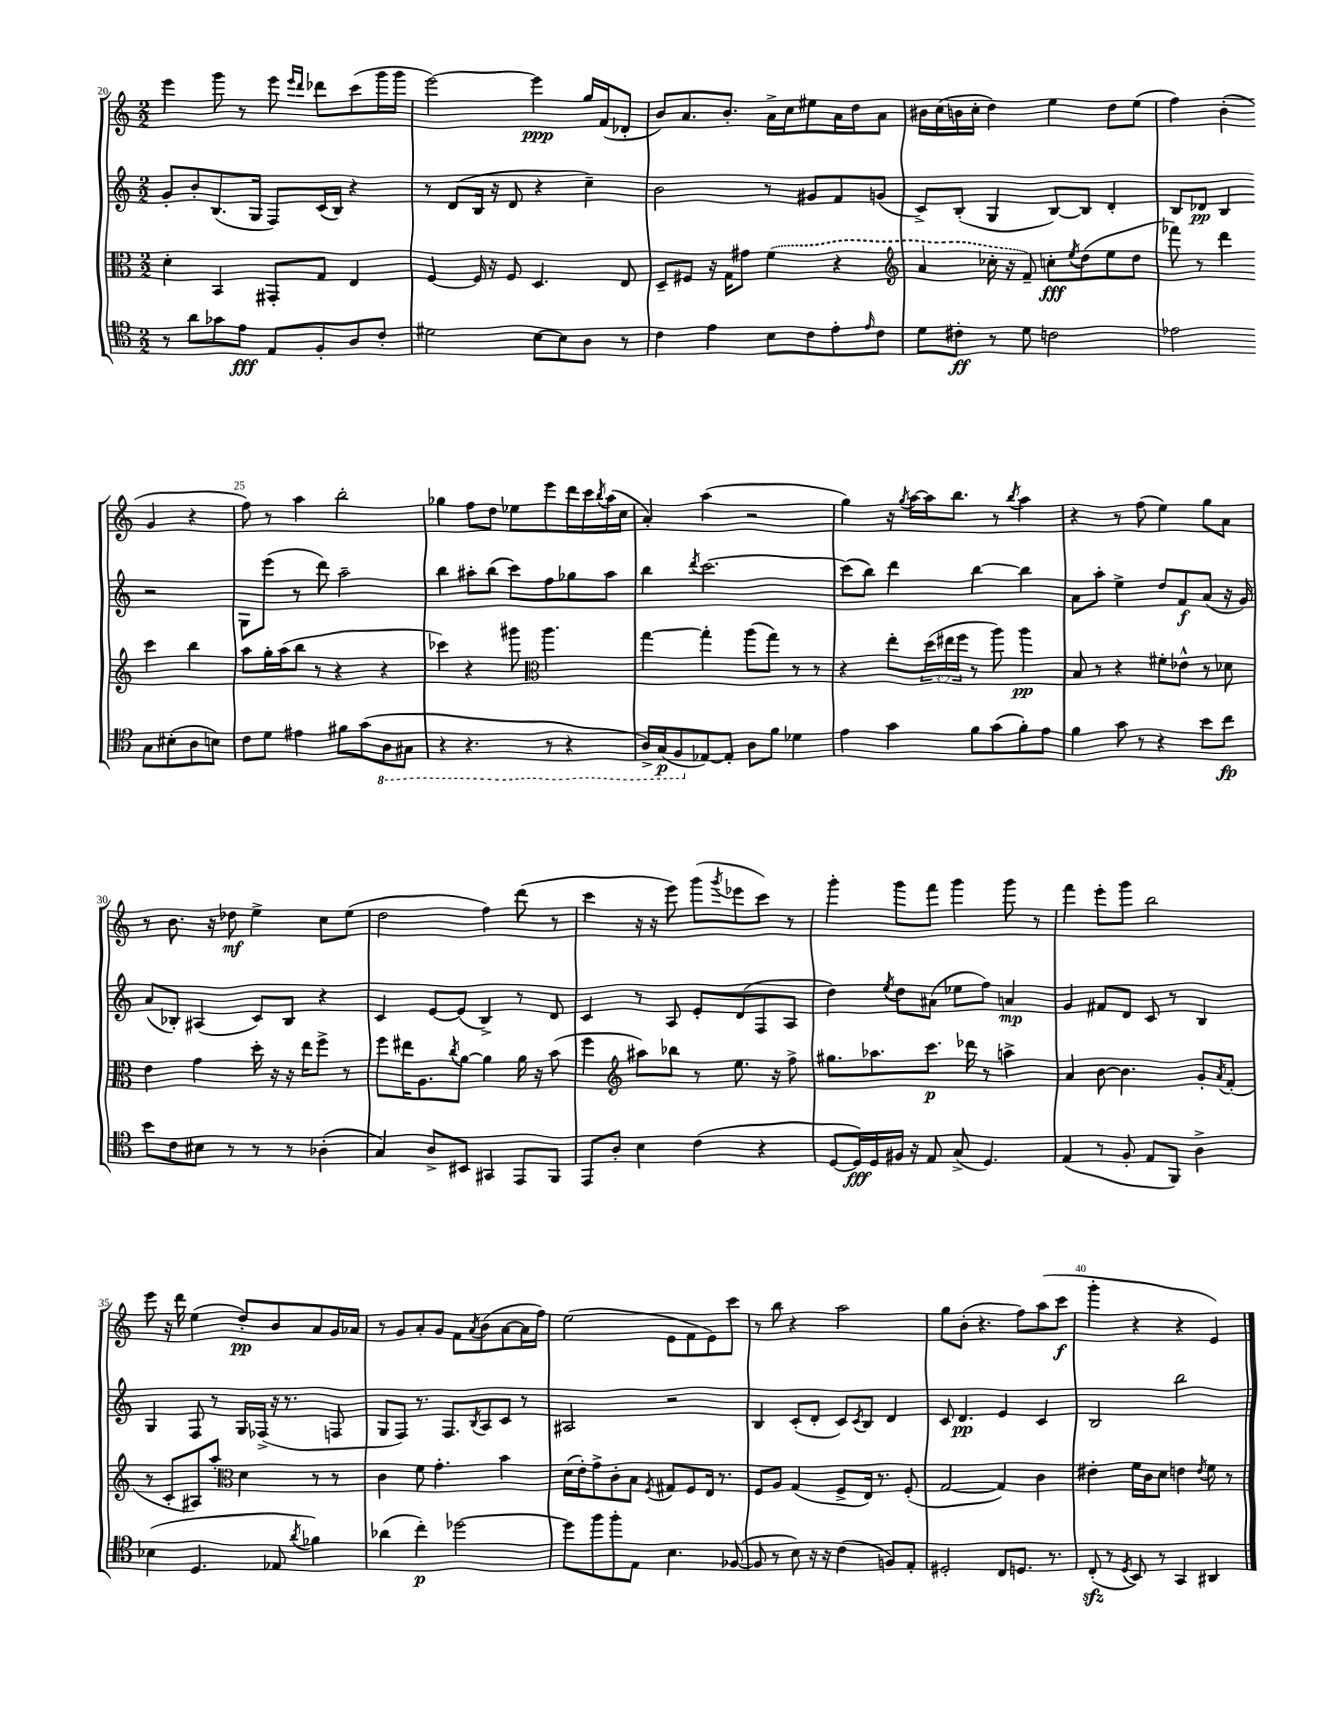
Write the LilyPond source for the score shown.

<<
\new StaffGroup <<
\new Staff = "s0" {
    \clef treble \key c \major \numericTimeSignature \time 2/2
    e'''4 g'''8 r8 e'''8 \grace { e'''16 d'''16 } des'''8 c'''8( g'''16 g'''16 |
    e'''2~) e'''4\ppp g''16 f'16( des'8-. |
    b'8) a'8. b'8.-. a'16-> c''16 eis''8 a'16 d''16 a'8 |
    bis'16 c''16( b'16 c''16-. d''4) e''4 d''8 e''8( |
    f''4) b'4-.( g'4 r4 |
    f''8) r8 a''4 b''2-. |
    ges''4 f''8 d''8 ees''8 e'''8 d'''16 c'''16 \acciaccatura { b''8 } a''16( c''16 |
    a'4-.) a''4( r2 |
    g''4) r16 \acciaccatura { g''8 } a''16~ a''16 b''8. r8 \acciaccatura { b''8 } a''4 |
    r4 r8 f''8( e''4) g''8 a'8 |
    r8 b'8. r16 des''8\mf e''4-> c''8 e''8( |
    d''2 f''4) d'''8( r8 |
    c'''4 r16 r16 e'''8) g'''8( \acciaccatura { g'''8 } ees'''8 c'''8) r8 |
    g'''4-. g'''8 f'''8 g'''4 g'''8 r8 |
    f'''4 e'''8-. g'''8 b''2 |
    e'''8 r16 d'''16 e''4( d''8-.\pp) b'8 a'8 g'16 aes'16 |
    r8 g'8 a'8-. g'8 f'8 \acciaccatura { a'8 } b'8( a'8~ a'16 f''16) |
    e''2( e'8 f'8 e'8) c'''8 |
    r8 b''8 r4 a''2 |
    g''8 b'8-.( r4. f''8) a''8( c'''8\f |
    g'''4-. r4 r4 e'4) \bar "|." |
}
\new Staff = "s1" {
    \clef treble \key c \major \numericTimeSignature \time 2/2
    g'8-. b'8-. b8.( g16 f8) c'16( b16) r4 |
    r8 d'8( b16 r16 d'8 r4 c''4--) |
    b'2 r8 gis'8 f'8 g'8( |
    c'8->) b8-.( g4 b8~) b8 d'4-. |
    b8 des'8\pp b4 r2 |
    g8 e'''8( r8 d'''8) a''2-- |
    b''4 ais''8-. b''8( c'''8) f''8 ges''8 ais''8 |
    b''4 \acciaccatura { d'''8 } c'''2.~ |
    c'''8( b''8) d'''4 b''4~ b''4 |
    a'8 a''8-. e''4-> d''8 f'8\f a'8( r16 g'16) |
    a'8( bes8-.) ais4( c'8) bes8 r4 |
    c'4 e'8~ e'8( b4->) r8 d'8 |
    c'4 r8 a8 e'8-. d'8( f8 a8 |
    d''4) \acciaccatura { e''8 } d''8 ais'8( ees''8 f''8) a'4\mp |
    g'4 fis'8 d'8 c'8 r8 b4 |
    g4 f8 r8 g16 fes16->( r16 r8. f8 |
    g8 f8) r8. f8. \acciaccatura { b8 } a8 c'8 r8 |
    ais2 r2 |
    b4 c'8-.( d'8-. c'8) \acciaccatura { c'8 } b8 d'4 |
    c'8 d'4.\pp e'4 c'4 |
    b2 b''2 \bar "|." |
}
\new Staff = "s2" {
    \clef alto \key c \major \numericTimeSignature \time 2/2 \override Staff.TupletNumber.text = #tuplet-number::calc-fraction-text
    d'4-. b,4 gis,8-. g8 e4 |
    f4~ f16 r16 f8 d4. e8 |
    d8-- fis8 r16 g16 gis'8 \once \slurDashed f'4( r4 |
    \clef treble a'4 ces''16-. r16 f'8--) c''8-.\fff \acciaccatura { e''8 } d''8( e''8 d''8 |
    fes'''8) r8 d'''4 c'''4 b''4 |
    a''8 g''16-. a''16( b''8 r8 r4 r4 |
    ces'''4) r4 gis'''8 \clef alto a''4. |
    g''4~ g''4-. a''8( g''8) r8 r8 |
    r4 e''8-. \tuplet 3/2 { d''16( eis''16 f''16 } r8 a''8) a''4\pp |
    b8 r8 r4 fis'8-. ees'8-^ r8 des'8 |
    e'4 g'4 d''16-. r16 r16 e''16 f''8-> r8 |
    f''8 eis''16 a8. \acciaccatura { c''8 } a'8~ a'4 a'16 r16 b'8( |
    f''4 \clef treble ais''8) bes''8 r8 e''8. r16 f''8-> |
    gis''8. aes''8. c'''8.\p des'''16 r8 a''4-> |
    a'4 b'8~ b'4. g'8-. \acciaccatura { a'8 } f'8-.( |
    r8 c'8-. ais8) a''8-. \clef alto d'4 r8 r8 |
    c'4 f'8 g'4.-. b'4 |
    d'16( e'16-.) g'8-> c'8-. b8 \acciaccatura { f8 } gis8 f8 e16 r8. |
    f8 a8 g4( f8-> e16) r8. f8-.( |
    g2~ g4) c'4 |
    eis'4-. f'16 c'16 d'8 e'4 \acciaccatura { e'8 } f'8 r8 \bar "|." |
}
\new Staff = "s3" {
    \clef tenor \key c \major \numericTimeSignature \time 2/2
    r8 a'8 ges'8 e'8\fff e8 f8-. a8 c'8-. |
    dis'2 b8~ b8 a8 r8 |
    c'4 e'4 b8 c'8 e'8-. \grace { e'16 } c'8 |
    d'8 cis'8-.\ff r8 d'8 c'2 |
    ees'2 g8 bis8-.( a8 b8) |
    c'8 d'8 eis'4 fis'8 g'8( \ottava #-1 a,8 gis,8 |
    r4 r4. r8 r4 |
    a,16->) g,16\p( f,8 \ottava #0 ees8~) ees8-. a8 f'8 des'4 |
    e'4 g'4 f'8 g'8( f'8-.) e'8 |
    f'4 g'8 r8 r4 b'8 c''8\fp |
    b'8 c'8 bis8 r8 r8 r8 aes4-.( |
    g4) a8-> bis,8 gis,4 e,8 f,8 |
    e,8 a8-. b4 c'4( r4 |
    d8~ d16\fff) d16 fis16 r16 e8 g8->( d4.) |
    e4( r8 f8-. e8 f,8) a4-> |
    bes4( d4. ees8 \acciaccatura { a'8 } fes'4) |
    aes'4( c''4-.\p) des''2~ |
    des''8 f''8 f''8-. e8 b4. fes8~( |
    fes8 r8 b8) r16 r16 c'4( f8) e8-. |
    dis2-. c8 d8. r8. |
    c8-.\sfz( r8 \acciaccatura { d8 } b,8) r8 g,4 ais,4 \bar "|." |
}
>>
>>
\layout { \context { \Score currentBarNumber = #20 \override BarNumber.break-visibility = ##(#f #t #t) barNumberVisibility = #(every-nth-bar-number-visible 5) } }
